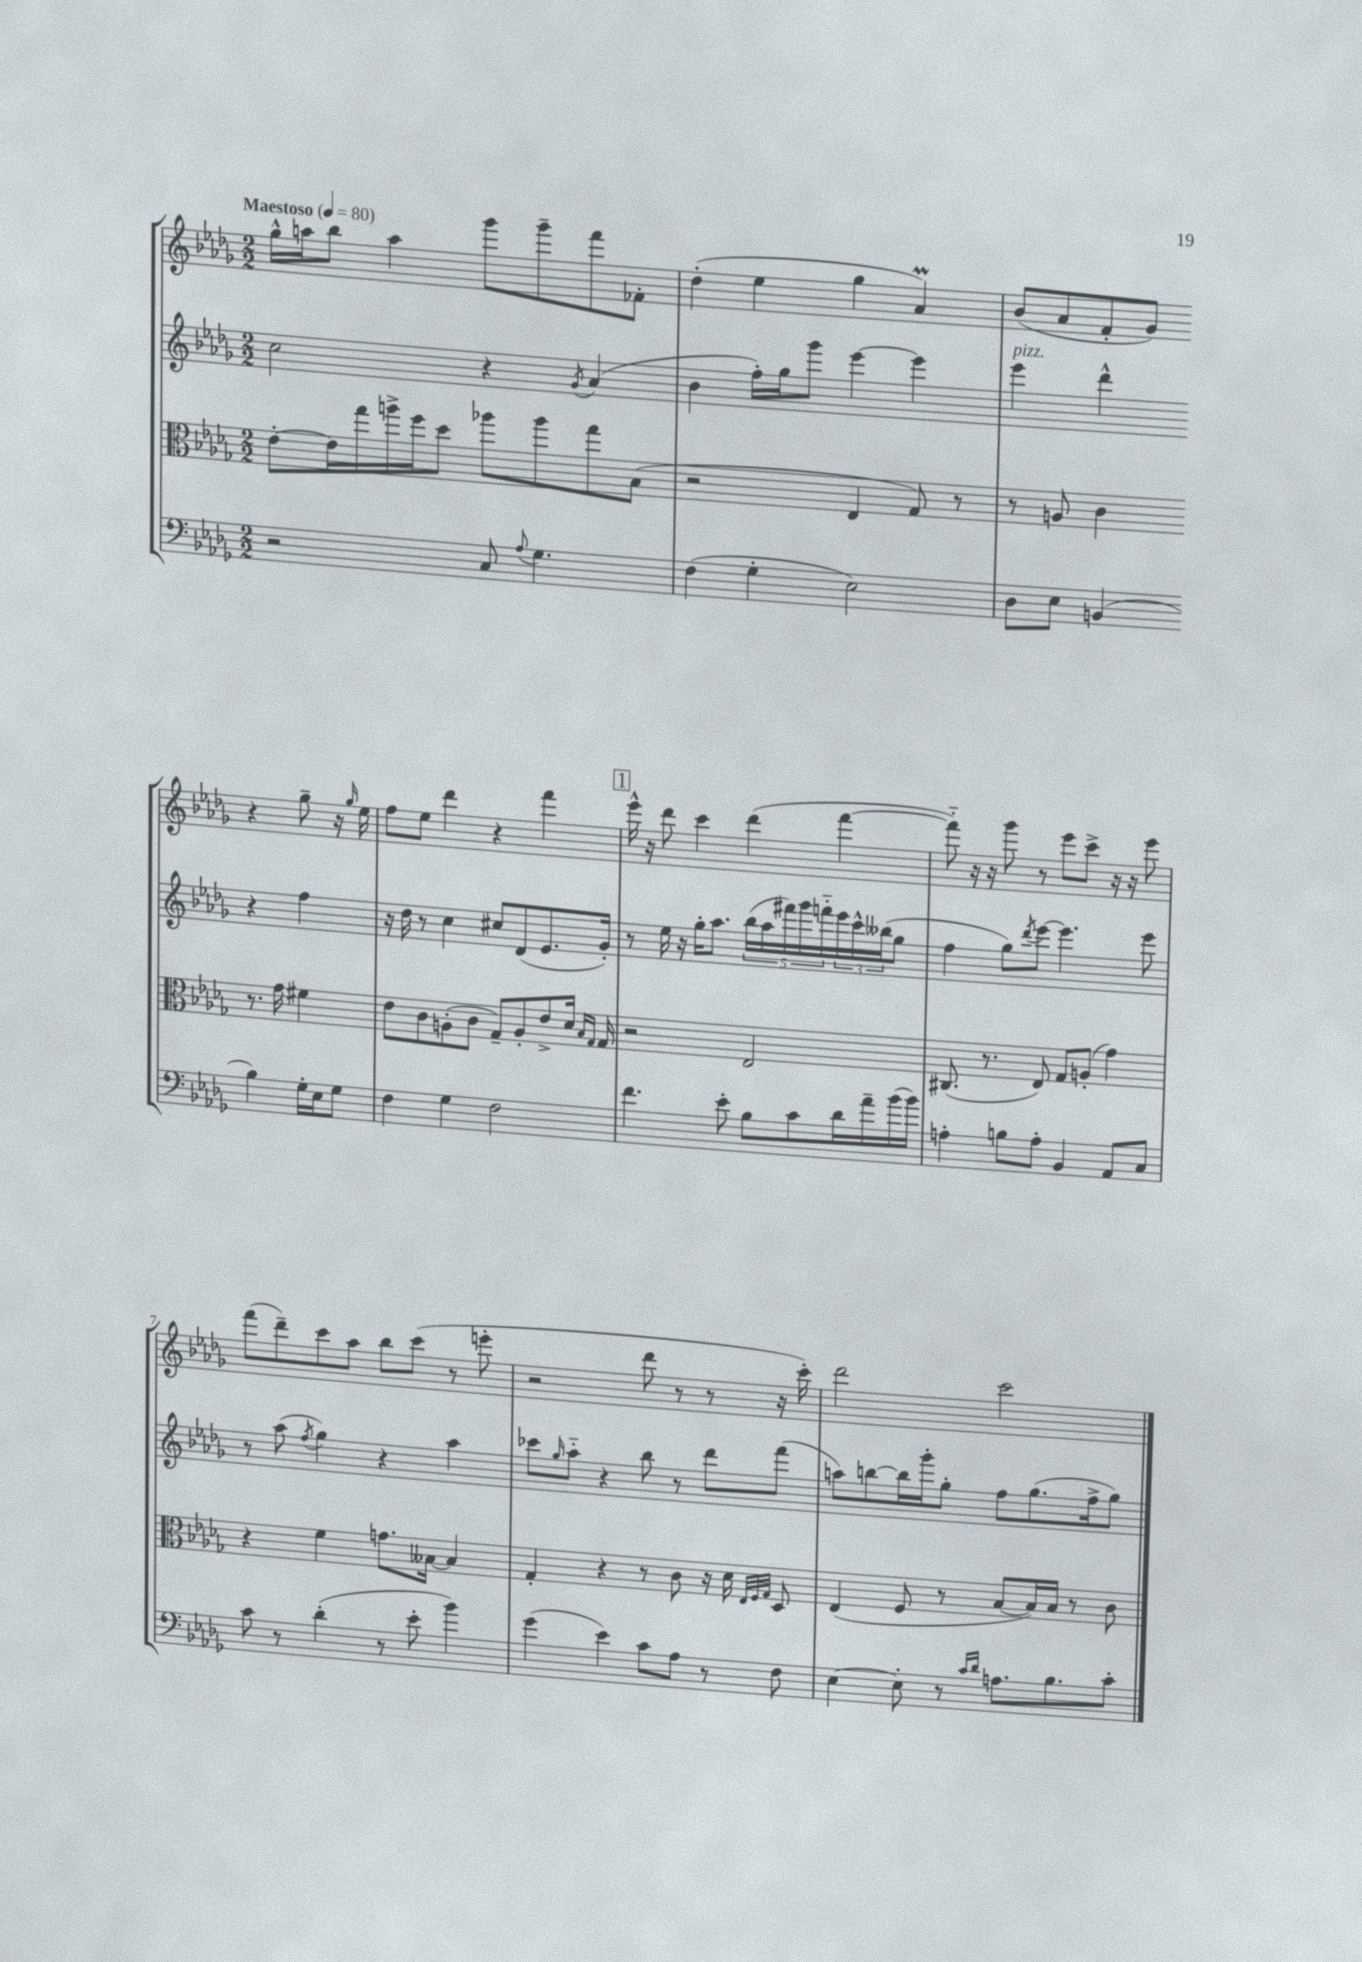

**kern	**kern	**kern	**kern
*staff4	*staff3	*staff2	*staff1
*clefF4	*clefC3	*clefG2	*clefG2
*k[b-e-a-d-g-]	*k[b-e-a-d-g-]	*k[b-e-a-d-g-]	*k[b-e-a-d-g-]
*M2/2	*M2/2	*M2/2	*M2/2
*MM80	*MM80	*MM80	*MM80
2r	[8e-'\L	2cc\	16gg-^^\LL
.	.	.	16aa\J
.	16e-\]L	.	8bb-\J
.	16gg-\	.	.
.	16aa^\	.	4aa\
.	16ff\J	.	.
.	8dd-\J	.	.
8C/	8aa-\L	4r	8ggg-\L
8qqA-/	.	.	.
4.G-\	8aa-\	.	8ggg-~\
.	.	8qg-/	.
.	8gg-\	(4a-/	8fff\
.	(8B-\J	.	8f-'\J
=	=	=	=
(4F\	2r	4b-\	(4dd-'\
4G-'\	.	16ff'\LL)	4ee-\
.	.	16gg-\J	.
.	.	8ggg-\J	.
2E-\)	4E-/	[4eee-\	4gg-\
.	8G-/)	4eee-\]	4a-/)
.	8r	.	.
=	=	=	=
8D-\L	8r	4eee-\	(8b-/L
8E-\J	8A/	.	8a-/
(4BB/	4c\	4ddd-^^\	8f'/
.	.	.	8g-/J)
4B-\)	8.r	4r	4r
.	16g-\	.	.
16G-'\LL	4f#\	4ff\	8gg-~\
16E-\J	.	.	.
8G-\J	.	.	16r
.	.	.	16qqgg-/
.	.	.	16ee-\
=	=	=	=
4F\	8e-\L	16r	8ff\L
.	.	16dd-\	.
.	8c\	8r	8ee-\J
4G-\	(8A'\	4cc\	4ddd-\
.	8c\J	.	.
2F\	8G-~/L)	8cc#/L	4r
.	8A'/	(8d-/	.
.	8e-^/	8.e-/	4fff\
.	16d-/Jk	.	.
.	16qqB-/LL	.	.
.	16qqG-/JJ	.	.
.	16G-/	16g-'/Jk)	.
=	=	=	=
4.f\	2r	8r	16eee-^^\
.	.	.	16r
.	.	16ee-\	8ddd-\
.	.	16r	.
.	.	16gg-'\LK	4ccc\
.	.	8.aa-\J	.
8e-'\	.	.	.
8B-\L	2E-/	(20bb-\LL	(4ddd-\
.	.	20aa-\	.
.	.	20fff#\)	.
8c\	.	.	.
.	.	20ggg-\	.
.	.	20fff'~\	.
16d-\L	.	24eee-\	[4fff\
.	.	24ccc^^\	.
16a-~\	.	.	.
.	.	(24bb--\J	.
(16b-\	.	8gg-\J	.
16b-\JJ)	.	.	.
=	=	=	=
4A'\	(8.C#/	4ff\	8fff'~\])
.	.	.	16r
.	8.r	.	16r
8B\L	.	8gg-\L)	8ggg-\
.	.	8qddd-/	.
8A'\J	8E-/)	[8eee-\J	8r
4BB-/	8G-/L	4.eee-\]	8eee-\L
.	(8A'/J	.	8ccc^\J
8AA-/L	4g-\)	.	16r
.	.	.	16r
8C/J	.	8eee-\	8eee-\
=	=	=	=
8c\	4r	8r	(8fff\L
8r	.	(8aa-\	8ddd-~\)
.	.	8qff/	.
(4d-'\	4f\	4gg-\)	8ccc\
.	.	.	8aa-\J
8r	8.g\L	4r	8bb-\L
8e-'\	.	.	(8ccc\J
.	[16B--\Jk	.	.
4b-\)	4B--/]	4aa-\	8r
.	.	.	8eee'\
=	=	=	=
(4g-\	4G-'/	8ccc-\L	2r
.	.	16qqgg-/	.
.	.	8aa-'~\J	.
4e-\)	4r	4r	.
8c\L	8r	8bb-\	8ddd-\
8A-\J	8c\	8r	8r
8r	16r	8ddd-\L	8r
.	16d-\	.	.
.	32qqE-/LLL	.	.
.	32qqF/	.	.
.	32qqG-/JJJ	.	.
8F\	8D-/	(8fff\J	16r
.	.	.	16ccc'\)
=	=	=	=
[4E-\	(4E-/	8aa\L)	2ddd-\
.	.	[8bb\	.
8E-'\]	8F/	16bb\]L	.
.	.	16ggg-'\J	.
8r	8r	8gg-'\J	.
16qqc/LL	.	.	.
16qqd-/JJ	.	.	.
8.A\L	[8B-/L	8ff\L	2ccc\
.	16B-/]L)	(8.gg-\	.
8.B-\	16B-/JJ	.	.
.	8r	.	.
.	.	16ff^\k	.
8c'\J	8c\	8gg-\J)	.
==	==	==	==
*-	*-	*-	*-
